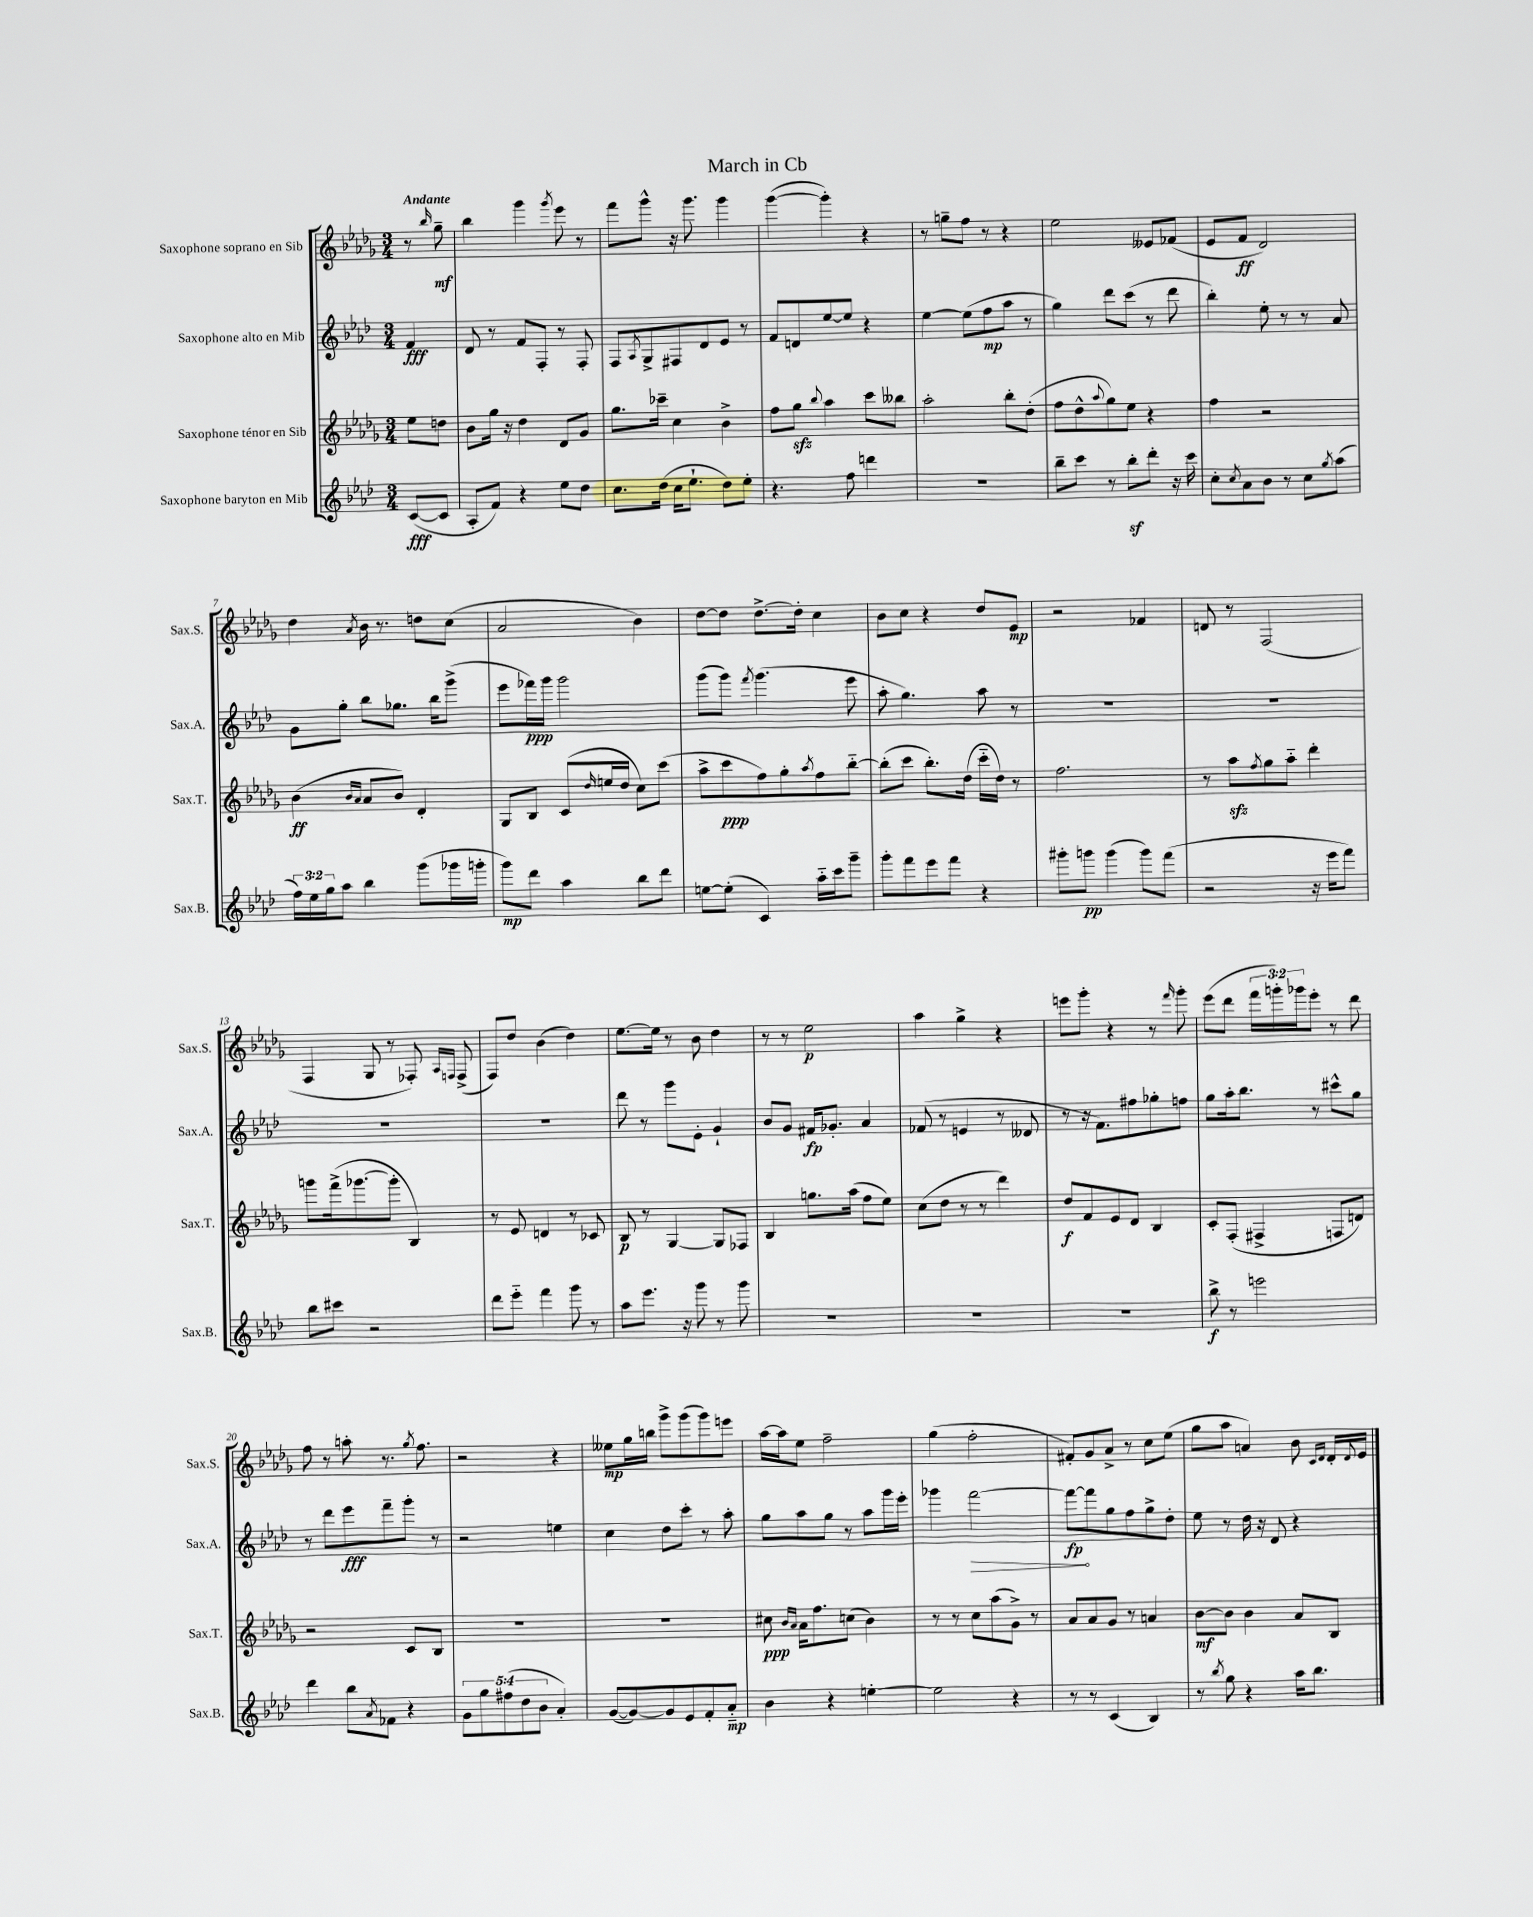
\header { title = "March in Cb" }
<<
\new StaffGroup <<
\new Staff = "s0" \with { instrumentName = "Saxophone soprano en Sib" shortInstrumentName = "Sax.S." } {
    \clef treble \key des \major \numericTimeSignature \time 3/4 \override Staff.TupletNumber.text = #tuplet-number::calc-fraction-text \partial 4 \tempo "Andante"
    r8 \grace { bes''16 } ges''8--\mf |
    bes''4 ges'''4 \acciaccatura { ges'''8 } ees'''8 r8 |
    f'''8 ges'''8-^ r16 ges'''8. ges'''4 |
    ges'''4~( ges'''4-.) r4 |
    r8 g''8-- f''8 r8 r4 |
    ees''2 eeses'8 fes'8( |
    ees'8 f'8\ff des'2) |
    des''4 \acciaccatura { aes'8 } bes'16 r8. d''8 c''8( |
    aes'2 bes'4) |
    des''8~ des''8 des''8.~-> des''16-. c''4 |
    bes'8 c''8 r4 des''8 ees'8\mp |
    r2 fes'4 |
    d'8 r8 f2( |
    f4 ges8 r8 fes8-.) \grace { aes16 f16 } f8->( |
    f8) des''8 bes'4( des''4) |
    ees''8.~ ees''16 r8 bes'8 des''4 |
    r8 r8 ees''2\p |
    aes''4 ges''4-> r4 |
    e'''8 ges'''8-. r4 r8 \grace { f'''16 } ges'''8-. |
    ees'''8( des'''8 \tuplet 3/2 { f'''16 g'''16-.) ges'''16 } ees'''8-. r8 des'''8 |
    f''8 r8 a''8-. r8. \acciaccatura { ges''8 } f''8. |
    r2 r4 |
    eeses''8\mp ges''16 b''16 ges'''8-> ges'''8( ges'''8) e'''8 |
    aes''16~ aes''16 ees''8 f''2-- |
    ges''4( f''2-. |
    fis'8-.) ges'8 aes'8-> r8 c''8 ees''8( |
    ges''8 aes''8 a'4) bes'8 \grace { c'16 des'16 } des'16-. \appoggiatura { des'8 } ees'16 \bar "|." |
}
\new Staff = "s1" \with { instrumentName = "Saxophone alto en Mib" shortInstrumentName = "Sax.A." } {
    \clef treble \key aes \major \numericTimeSignature \time 3/4 \partial 4
    f'4\fff |
    des'8 r8 f'8 f8-. r8 f8-. |
    f8 \acciaccatura { aes8 } g8-> fis8 des'8 ees'8 r8 |
    f'8 d'8 ees''8~ ees''8 r4 |
    ees''4~ ees''8( f''8\mp aes''8 r8 |
    g''4) des'''8 c'''8( r8 des'''8 |
    bes''4-.) ees''8-. r8 r8 aes'8 |
    g'8 g''8-. bes''8 ges''8. bes''16 g'''8->( |
    ees'''8 fes'''16\ppp) g'''16 g'''2 |
    g'''8( g'''8) \acciaccatura { f'''8 } g'''4.( ees'''8 |
    aes''8-. g''4.) aes''8 r8 |
    R2. |
    R2. |
    R2. |
    R2. |
    des'''8 r8 g'''8 ees'8-. g'4-! |
    bes'8 g'8 fis'16\fp ges'8.-. aes'4 |
    fes'8( r8 e'4 r8 deses'8 |
    r8 r16 f'8.) fis''8 ges''8-. f''8 |
    g''8 aes''16-. bes''8. r8 cis'''8-^ g''8 |
    r8 des'''8 ees'''8\fff f'''8-- g'''8-. r8 |
    r2 e''4 |
    c''4 des''8 c'''8-. r8 aes''8-. |
    g''8 aes''8 g''8 r8 aes''8 g'''16 ees'''16-. |
    ges'''4 \once \override Hairpin.circled-tip = ##t f'''2~\> |
    f'''8~\fp\! f'''8 g''8 f''8 g''8-> des''8-. |
    ees''8 r8 des''16 r16 des'8 r4 \bar "|." |
}
\new Staff = "s2" \with { instrumentName = "Saxophone ténor en Sib" shortInstrumentName = "Sax.T." } {
    \clef treble \key des \major \numericTimeSignature \time 3/4 \partial 4
    ees''8 d''8 |
    bes'8 ges''16 r16 des''4 des'8 ges'8 |
    ges''8. ces'''16-- c''4 bes'4-> |
    f''8 ges''8\sfz \appoggiatura { bes''8 } aes''4 c'''8 beses''8 |
    aes''2-. bes''8-. des''8-.( |
    f''8 des''8-^ \appoggiatura { aes''8 } ges''8) ees''8 r4 |
    f''4 r2 |
    bes'4\ff( \grace { bes'16 aes'16 } aes'8 bes'8) des'4-. |
    ges8 bes8 c'8( \grace { des''16 } e''16 des''16 c''8) c'''8( |
    aes''8-> c'''8\ppp f''8) ges''8-. \acciaccatura { aes''8 } f''8 bes''8~-_ |
    bes''8-.( c'''8 bes''8.-.) des''16( c'''16-_ des''16) r8 |
    f''2. |
    r8 aes''8\sfz \acciaccatura { f''8 } ges''8 aes''8-_ des'''4-. |
    g'''8 f'''16->( ges'''8.~ ges'''8-. bes4) |
    r8 ees'8 d'4 r8 ces'8 |
    bes8\p r8 ges4~ ges8 fes8 |
    bes4 g''8. aes''16( f''8 ees''8) |
    c''8( des''8 r8 r8 des'''4) |
    des''8\f f'8 ees'8 des'8 bes4 |
    c'8-. f8-.( fis4-> f8 d'8) |
    r2 c'8 bes8 |
    R2. |
    R2. |
    cis''8\ppp \grace { bes'16 aes'16 } aes'16 f''8. c''8( bes'4) |
    r8 r8 c''8 aes''8( ges'8->) r8 |
    aes'8 aes'8 ges'8 r8 a'4 |
    bes'8~\mf bes'8 bes'4 aes'8 bes8 \bar "|." |
}
\new Staff = "s3" \with { instrumentName = "Saxophone baryton en Mib" shortInstrumentName = "Sax.B." } {
    \clef treble \key aes \major \numericTimeSignature \time 3/4 \override Staff.TupletNumber.text = #tuplet-number::calc-fraction-text \partial 4
    c'8~\fff( c'8 |
    aes8-. f'8) r4 ees''8 des''8 |
    c''8. des''16( c''16 ees''8.-! des''8) ees''8-. |
    r4. f''8 d'''4 |
    R2. |
    bes''8-- c'''8 r8 bes''8-.\sf des'''8-. r16 c'''16 |
    c''8-. \acciaccatura { c''8 } aes'8 bes'8 r8 c''8 \acciaccatura { g''8 } aes''8( |
    \tuplet 3/2 { f''16) ees''16 g''16 } aes''8 bes''4 g'''8( ges'''16 g'''16-. |
    g'''8\mp) des'''8 aes''4 bes''8 des'''8 |
    e''8~ e''8-.( c'4) aes''16-_ c'''16 g'''8-- |
    g'''8-. f'''8 ees'''8 f'''8 r4 |
    gis'''8-. g'''8\pp g'''4( g'''8) f'''8( |
    r2 r16 ees'''16 f'''8) |
    bes''8 cis'''8 r2 |
    des'''8 ees'''8-_ f'''4 g'''8 r8 |
    aes''8 ees'''8. r16 g'''8 r8 g'''8 |
    R2. |
    R2. |
    R2. |
    bes''8->\f r8 e'''2 |
    des'''4 bes''8 \acciaccatura { aes'8 } fes'8 r4 |
    \tuplet 5/4 { g'8 g''8 fis''8( des''8 bes'8 } aes'4-.) |
    g'8~( g'8~) g'8 ees'8 f'8-. aes'8-_\mp |
    bes'4 r4 e''4~-. |
    e''2 r4 |
    r8 r8 c'4( bes4) |
    r8 \acciaccatura { bes''8 } g''8 r4 aes''16 bes''8. \bar "|." |
}
>>
>>
